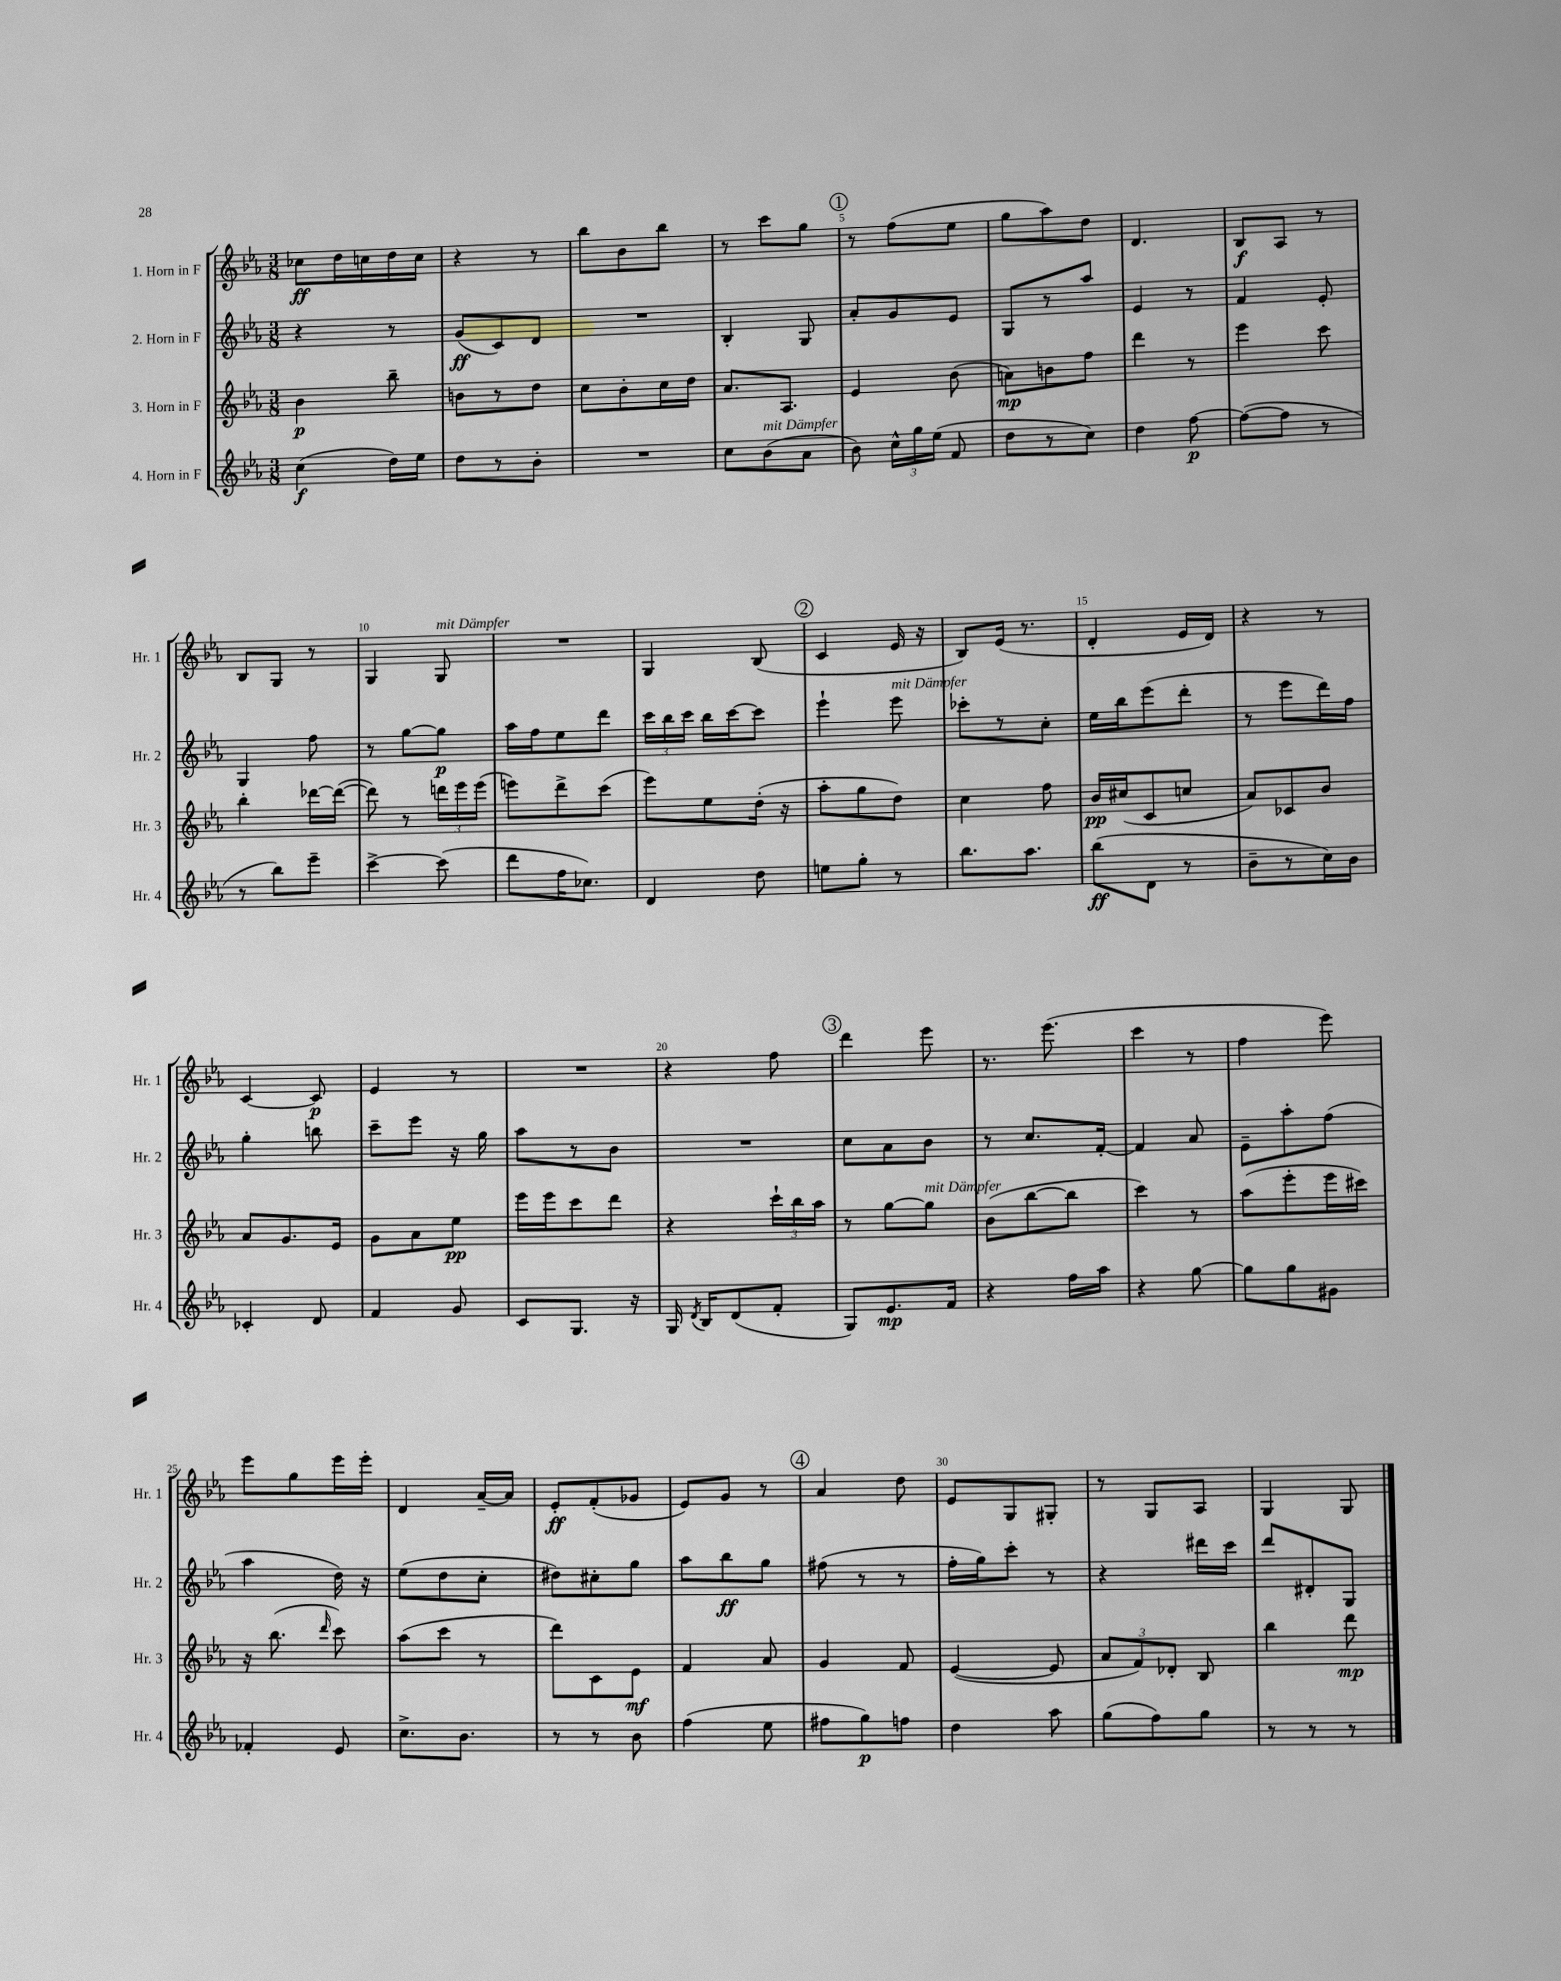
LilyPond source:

<<
\new StaffGroup <<
\new Staff = "s0" \with { instrumentName = "1. Horn in F" shortInstrumentName = "Hr. 1" } {
    \clef treble \key ees \major \numericTimeSignature \time 3/8
    \autoBeamOff ces''8[\ff d''16 c''16 d''16 c''16] |
    r4 r8 |
    bes''8[ bes'8 bes''8] |
    r8 c'''8[ g''8] |
    \mark \markup { \circle "1" } r8 f''8[( ees''8] |
    g''8[ aes''8) d''8] |
    d'4. |
    bes8[\f aes8] r8 |
    bes8[ g8] r8 |
    g4 g8^\markup { \italic "mit Dämpfer" } |
    R4. |
    g4 bes8( |
    \mark \markup { \circle "2" } c'4 ees'16 r16 |
    bes8[) ees'16]( r8. |
    d'4-. ees'16[ d'16]) |
    r4 r8 |
    c'4~ c'8\p |
    ees'4 r8 |
    R4. |
    r4 f''8 |
    \mark \markup { \circle "3" } d'''4 ees'''8 |
    r8. ees'''8.( |
    c'''4 r8 |
    f''4 ees'''8) |
    ees'''8[ g''8 ees'''16 ees'''16]-. |
    d'4 aes'16[~-- aes'16] |
    ees'8[-.\ff f'8-.( ges'8] |
    ees'8[) g'8] r8 |
    \mark \markup { \circle "4" } aes'4 d''8 |
    ees'8[ g8 gis8]-. |
    r8 g8[ aes8] |
    g4 g8 \bar "|." |
}
\new Staff = "s1" \with { instrumentName = "2. Horn in F" shortInstrumentName = "Hr. 2" } {
    \clef treble \key ees \major \numericTimeSignature \time 3/8
    \autoBeamOff r4 r8 |
    g'8[\ff( c'8) d'8] |
    R4. |
    bes4-. g8 |
    \mark \markup { \circle "1" } aes'8[-. g'8 ees'8] |
    g8[ r8 aes''8] |
    ees'4 r8 |
    f'4 ees'8-. |
    g4 f''8 |
    r8 g''8[~ g''8]\p |
    aes''16[ f''16 ees''8 d'''8] |
    \tuplet 3/2 { c'''16[ bes''16 c'''16] } bes''16[ c'''16~ c'''8] |
    \mark \markup { \circle "2" } ees'''4-! ees'''8^\markup { \italic "mit Dämpfer" } |
    ces'''8[-. r8 c''8]-. |
    ees''16[ bes''16 ees'''8( d'''8]-. |
    r8 ees'''8[ d'''16) f''16] |
    g''4-. b''8 |
    c'''8[-- ees'''8] r16 g''16 |
    aes''8[ r8 bes'8] |
    R4. |
    \mark \markup { \circle "3" } c''8[ aes'8 bes'8] |
    r8 c''8.[ f'16]~-. |
    f'4 aes'8 |
    ees'8[-- aes''8-. f''8]( |
    aes''4 d''16) r16 |
    ees''8[( d''8 c''8]-. |
    dis''8[) cis''8-. g''8] |
    aes''8[ bes''8\ff g''8] |
    \mark \markup { \circle "4" } fis''8( r8 r8 |
    f''16[-. g''16) c'''8]-. r8 |
    r4 dis'''16[ c'''16] |
    d'''8[ dis'8-. g8] \bar "|." |
}
\new Staff = "s2" \with { instrumentName = "3. Horn in F" shortInstrumentName = "Hr. 3" } {
    \clef treble \key ees \major \numericTimeSignature \time 3/8
    \autoBeamOff bes'4\p bes''8-- |
    b'8[ r8 d''8] |
    c''8[ bes'8-. c''16 d''16] |
    aes'8.[ aes8.] |
    \mark \markup { \circle "1" } ees'4 bes'8( |
    a'8[\mp) b'8 f''8] |
    d'''4 r8 |
    ees'''4 c'''8 |
    bes''4-. des'''16[~ des'''16]~( |
    des'''8) r8 \tuplet 3/2 { d'''16[ ees'''16 ees'''16]( } |
    e'''8[) d'''8-> c'''8]( |
    ees'''8[) ees''8 d''16]-.( r16 |
    \mark \markup { \circle "2" } aes''8[-. g''8 d''8]) |
    c''4 f''8 |
    bes'16[\pp cis''16( c'8 c''8] |
    aes'8[) ces'8 bes'8] |
    aes'8[ g'8. ees'16] |
    g'8[ aes'8 ees''8]\pp |
    ees'''16[ ees'''16 c'''8 d'''8] |
    r4 \tuplet 3/2 { c'''16[-! bes''16 aes''16] } |
    \mark \markup { \circle "3" } r8 g''8[~ g''8]^\markup { \italic "mit Dämpfer" } |
    bes'8[( bes''8~ bes''8] |
    c'''4) r8 |
    aes''8[( ees'''8-. ees'''16 cis'''16]) |
    r16 bes''8.( \grace { d'''16 } c'''8) |
    aes''8[( c'''8] r8 |
    d'''8[) c'8 ees'8]\mf |
    f'4 aes'8 |
    \mark \markup { \circle "4" } g'4 f'8 |
    ees'4~( ees'8 |
    \tuplet 3/2 { aes'8[ f'8) des'8]-. } bes8 |
    bes''4 d'''8\mp \bar "|." |
}
\new Staff = "s3" \with { instrumentName = "4. Horn in F" shortInstrumentName = "Hr. 4" } {
    \clef treble \key ees \major \numericTimeSignature \time 3/8
    \autoBeamOff c''4\f( d''16[) ees''16] |
    d''8[ r8 bes'8]-. |
    R4. |
    c''8[ bes'8^\markup { \italic "mit Dämpfer" }( aes'8] |
    \mark \markup { \circle "1" } bes'8) \tuplet 3/2 { c''16[-^ g''16 ees''16]( } f'8 |
    d''8[ r8 c''8]) |
    d''4 f''8~\p |
    f''8[~( f''8] r8 |
    r8 bes''8[) ees'''8]-- |
    c'''4~-> c'''8( |
    d'''8[ f''16 ces''8.]) |
    d'4 d''8 |
    \mark \markup { \circle "2" } e''8[ g''8]-. r8 |
    bes''8.[ aes''8.] |
    bes''8[\ff( d'8] r8 |
    bes'8[-- r8 c''16) bes'16] |
    ces'4-. d'8 |
    f'4 g'8 |
    c'8[ g8.] r16 |
    g16 \acciaccatura { d'8 } bes16[ d'8( f'8]-. |
    \mark \markup { \circle "3" } g8[) ees'8.\mp f'16] |
    r4 f''16[ aes''16] |
    r4 g''8~ |
    g''8[ g''8 gis'8] |
    fes'4-. ees'8 |
    c''8.[-> bes'8.] |
    r8 r8 bes'8 |
    f''4( ees''8 |
    \mark \markup { \circle "4" } fis''8[ g''8\p) f''8] |
    d''4 aes''8 |
    g''8[( f''8) g''8] |
    r8 r8 r8 \bar "|." |
}
>>
>>
\layout { \context { \Score \override BarNumber.break-visibility = ##(#f #t #t) barNumberVisibility = #(every-nth-bar-number-visible 5) } }
